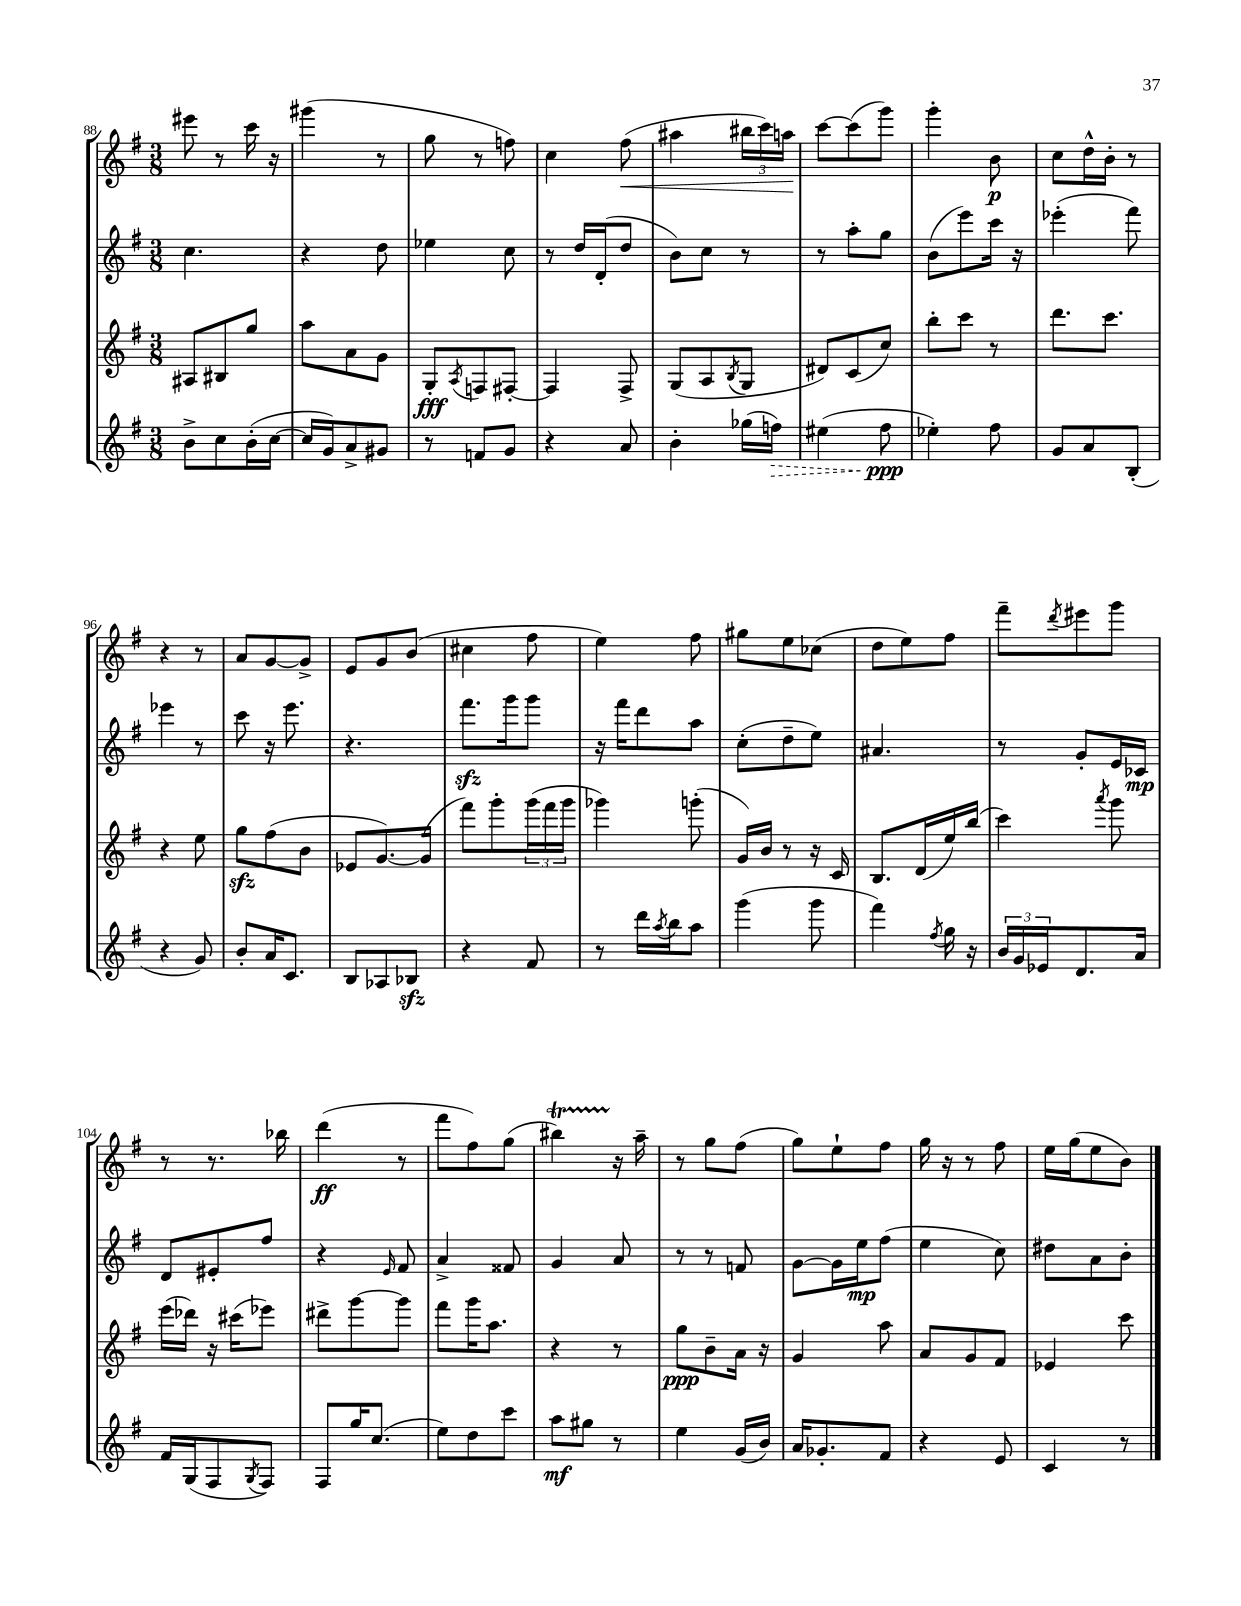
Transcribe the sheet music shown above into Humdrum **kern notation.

**kern	**kern	**kern	**kern
*staff4	*staff3	*staff2	*staff1
*clefG2	*clefG2	*clefG2	*clefG2
*k[f#]	*k[f#]	*k[f#]	*k[f#]
*M3/8	*M3/8	*M3/8	*M3/8
8b^	8A#	4.cc	8eee#
8cc	8B#	.	8r
(16b'	8gg	.	16ccc
[16cc	.	.	16r
=	=	=	=
16cc]	8aa	4r	(4ggg#
16g)	.	.	.
8a^	8a	.	.
8g#	8g	8dd	8r
=	=	=	=
8r	8G'	4ee-	8gg
.	8qA	.	.
8f	8F	.	8r
8g	[8F#'	8cc	8ff)
=	=	=	=
4r	4F#]	8r	4cc
.	.	16dd	.
.	.	(16d'	.
8a	8F#^	8dd	(8ff#
=	=	=	=
4b'	(8G	8b)	4aa#
.	8A	8cc	.
.	8qB	.	.
(16gg-	8G	8r	24bb#
.	.	.	24ccc)
16ff)	.	.	.
.	.	.	24aa
=	=	=	=
(4ee#	8d#)	8r	[8ccc
.	(8c	8aa'	(8ccc]
8ff#	8cc)	8gg	8ggg)
=	=	=	=
4ee-')	8bb'	(8b	4ggg'
.	8ccc	8eee)	.
8ff#	8r	16ccc	8b
.	.	16r	.
=	=	=	=
8g	8.ddd	(4eee-'	8cc
8a	.	.	16dd^^
.	8.ccc	.	16b'
(8B'	.	8fff#)	8r
=	=	=	=
4r	4r	4eee-	4r
8g)	8ee	8r	8r
=	=	=	=
8b'	8gg	8ccc	8a
16a	(8ff#	16r	[8g
8.c	.	8.eee	.
.	8b	.	8g^]
=	=	=	=
8B	8e-	4.r	8e
8A-	[8.g)	.	8g
8B-	.	.	(8b
.	(16g]	.	.
=	=	=	=
4r	8fff#)	8.fff#	4cc#
.	8ggg'	.	.
.	.	16ggg	.
8f#	(24ggg	8ggg	8ff#
.	24fff#	.	.
.	24ggg	.	.
=	=	=	=
8r	4ggg-)	16r	4ee)
.	.	16fff#	.
16ddd	.	8ddd	.
8qaa	.	.	.
16bb	.	.	.
8aa	(8ggg'	8aa	8ff#
=	=	=	=
(4ggg	16g)	(8cc'	8gg#
.	16b	.	.
.	8r	8dd~	8ee
8ggg	16r	8ee)	(8cc-
.	16c	.	.
=	=	=	=
4fff#)	8.B	4.a#	8dd
.	.	.	8ee)
.	(16d	.	.
8qff#	.	.	.
16gg	16ee)	.	8ff#
16r	(16bb	.	.
=	=	=	=
24b	4ccc)	8r	8fff#~
24g	.	.	.
24e-	.	.	.
.	.	.	8qddd
8.d	.	8g'	8eee#
.	8qaaa	.	.
.	8ggg	16e	8ggg
16a	.	16c-	.
=	=	=	=
16f#	(16eee	8d	8r
(16G	16ddd-)	.	.
8F#	16r	8e#'	8.r
.	(16ccc#	.	.
8qG	.	.	.
8F#)	8eee-)	8ff#	.
.	.	.	16bb-
=	=	=	=
8F#	8ddd#^	4r	(4ddd
16gg	[8ggg	.	.
(8.cc	.	.	.
.	.	16qqe	.
.	8ggg]	8f#	8r
=	=	=	=
8ee)	8fff#	4a^	8fff#
8dd	16ggg	.	8ff#)
.	8.aa	.	.
8ccc	.	8f##	(8gg
=	=	=	=
8aa	4r	4g	4bb#)
8gg#	.	.	.
8r	8r	8a	16r
.	.	.	16aa~
=	=	=	=
4ee	8gg	8r	8r
.	8b~	8r	8gg
(16g	16a	8f	(8ff#
16b)	16r	.	.
=	=	=	=
16a	4g	[8g	8gg)
8.g-'	.	.	.
.	.	16g]	8ee`
.	.	16ee	.
8f#	8aa	(8ff#	8ff#
=	=	=	=
4r	8a	4ee	16gg
.	.	.	16r
.	8g	.	8r
8e	8f#	8cc)	8ff#
=	=	=	=
4c	4e-	8dd#	16ee
.	.	.	(16gg
.	.	8a	8ee
8r	8ccc	8b'	8b)
==	==	==	==
*-	*-	*-	*-
